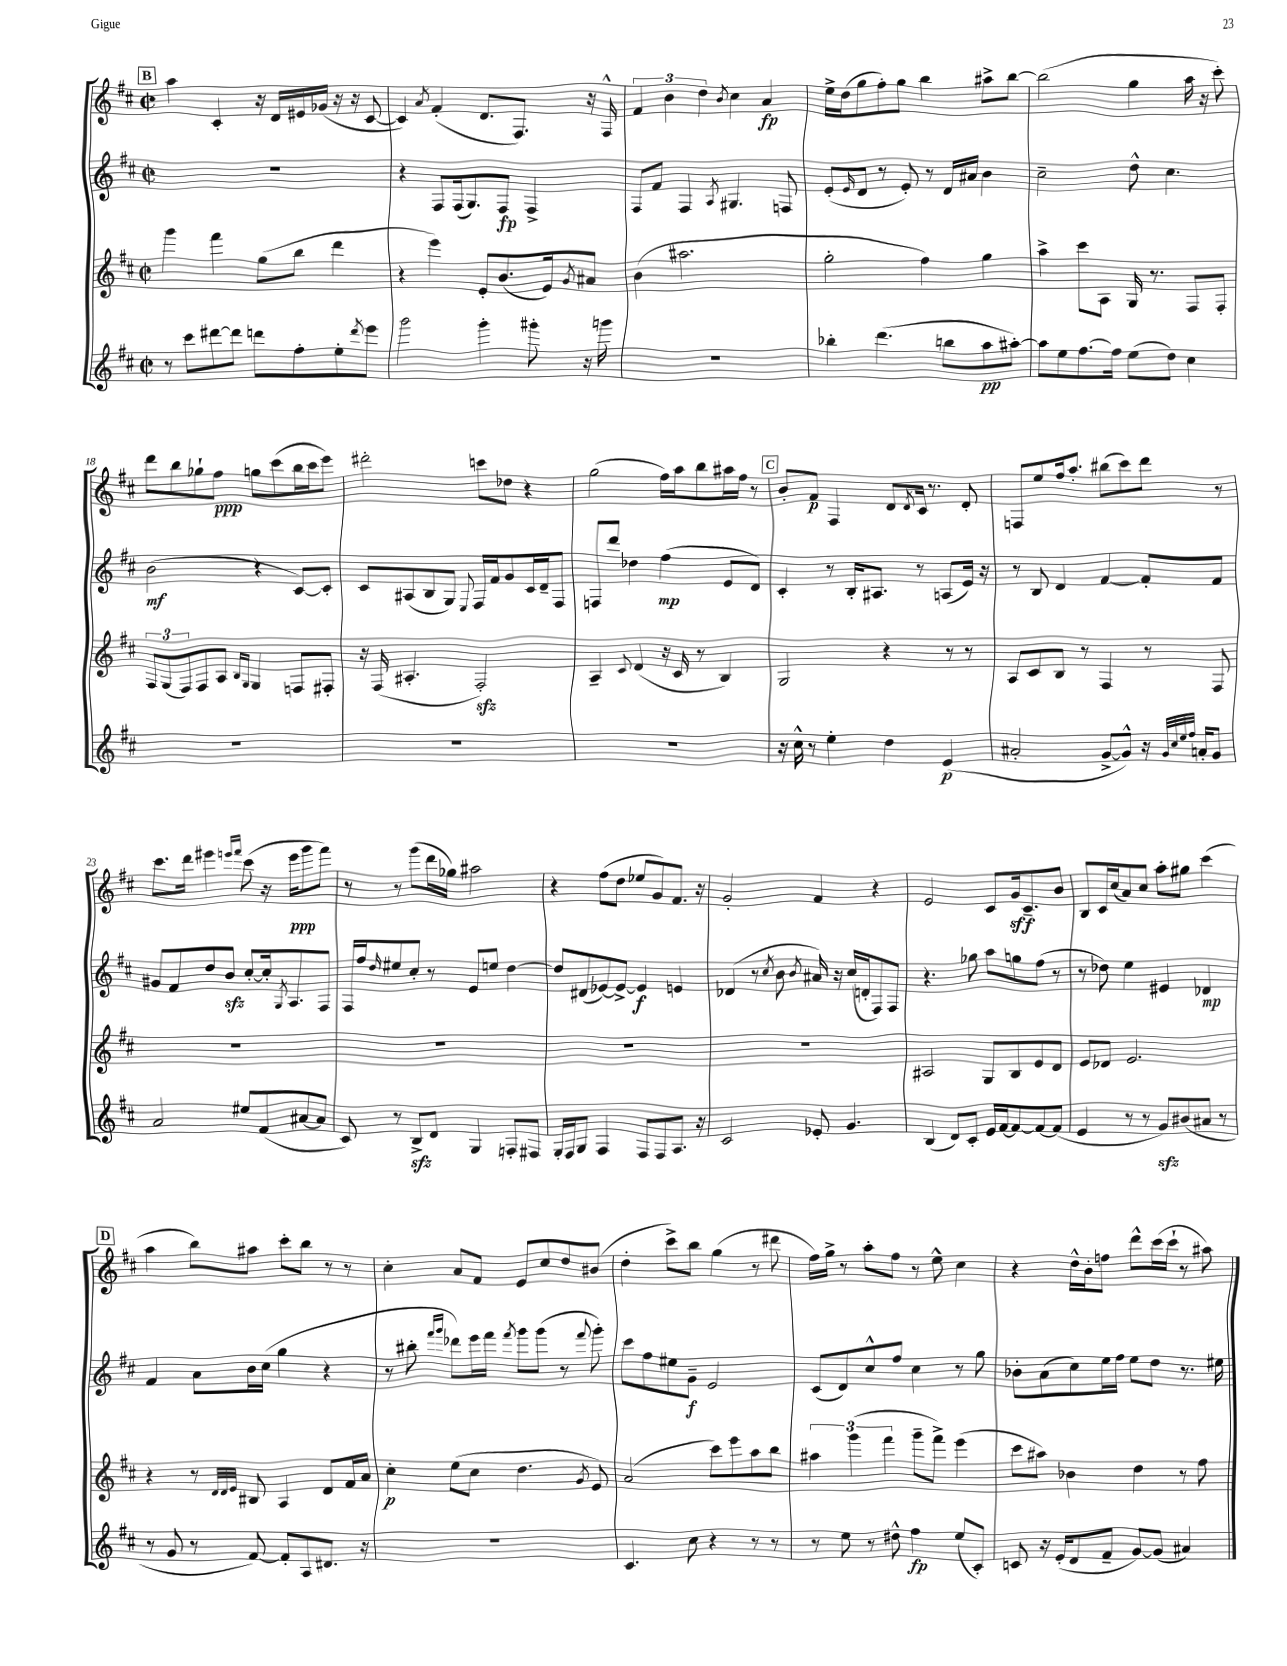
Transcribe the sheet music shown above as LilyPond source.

<<
\new StaffGroup <<
\new Staff = "s0" {
    \clef treble \key d \major \defaultTimeSignature \time 2/2
    \mark \markup { \box "B" } a''4 cis'4-. r16 d'16 eis'16 ges'16( r16 r16 cis'8~ |
    cis'4) \acciaccatura { a'8 } fis'4-.( d'8. fis8.) r16 fis16-^ |
    \tuplet 3/2 { fis'4 b'4 d''4 } \acciaccatura { b'8 } cis''4 a'4\fp |
    e''16-> d''16( g''8 fis''8-.) g''8 b''4 ais''8-> b''8~ |
    b''2( g''4 a''16 r16 cis'''8-.) |
    d'''8 b''8 ges''8-! fis''8\ppp g''8 cis'''8( b''16 cis'''16 e'''8) |
    dis'''2-. c'''8 des''8 r4 |
    g''2( fis''16) a''16 b''8 ais''16 fis''16 r8 |
    \mark \markup { \box "C" } b'8-. fis'8\p fis4 d'8 \acciaccatura { d'8 } cis'16 r8. d'8-. |
    f8 e''8 fis''16 a''8.-. bis''8( cis'''8) d'''8 r8 |
    cis'''8. d'''16 eis'''4 \grace { e'''16 fis'''16 } cis'''8( r16 e'''16\ppp g'''8 fis'''8) |
    r8 r8 g'''8( d'''16 ges''16) ais''2 |
    r4 fis''8( d''8 ees''8 g'8) fis'8. r16 |
    g'2-. fis'4 r4 |
    e'2 cis'8 g'16\sff cis'8.-- b'8 |
    b8 cis'16 cis''16( a'8) cis''8 a''8-. gis''8 cis'''4( |
    \mark \markup { \box "D" } a''4 b''8) ais''8 cis'''8-. b''8 r8 r8 |
    cis''4-. a'8 fis'8 e'8 cis''8 d''8 bis'8( |
    d''4-. cis'''8->) b''8 g''4( r8 dis'''8 |
    fis''16) g''16-> r8 a''8-. fis''8 r8 e''8-^ cis''4 |
    r4 d''16-^ b'16-. f''8 d'''8-^ cis'''16( cis'''16-! r8 ais''8) \bar "|." |
}
\new Staff = "s1" {
    \clef treble \key d \major \defaultTimeSignature \time 2/2
    \mark \markup { \box "B" } R1 |
    r4 fis8 fis16( g8.) fis8\fp fis4-> |
    fis8 fis'8 fis4 \acciaccatura { a8 } gis4. f8 |
    e'8-.( \grace { e'16 } d'8 r8 e'8-.) r8 d'16 ais'16 b'4 |
    cis''2-- d''8-^ cis''4. |
    b'2\mf( r4 cis'8~) cis'8-. |
    cis'8 ais8( b8 g8) \appoggiatura { e8 } fis16 fis'16 g'8 cis'16 d'16-- fis8 |
    f8 d'''8 des''4 fis''4\mp( e'8 d'8) |
    \mark \markup { \box "C" } cis'4-. r8 b16-. ais8. r8 a8( e'16) r16 |
    r8 b8 d'4 fis'4~ fis'8-. fis'8 |
    gis'8 fis'8 d''8 b'8\sfz cis''8~-. cis''16-. \acciaccatura { g8 } a8. fis8 |
    fis16 fis''16 \grace { d''16 } eis''8 cis''8-. r8 e'8 e''8 d''4~ |
    d''8 dis'8( ees'8~) ees'8~-> ees'4\f e'4 |
    des'4( r8 \acciaccatura { cis''8 } b'8 \acciaccatura { b'8 } ais'16) r16 cis''16( d'16-. fis8) fis8 |
    r4. ges''8 a''8 g''8 fis''8( r8 |
    r8 des''8) e''4 eis'4 des'4\mp |
    \mark \markup { \box "D" } fis'4 a'8 b'16 cis''16( g''4 r4 |
    r8 bis''8-. \grace { fis'''16 g'''16 } des'''8) e'''16 fis'''16 \acciaccatura { fis'''8 } g'''8 g'''8( r8 \appoggiatura { fis'''8 } g'''8-.) |
    cis'''8 fis''8 eis''8 g'8--\f e'2 |
    cis'8( d'8) cis''8-^ fis''8 cis''4 r8 g''8 |
    bes'8-. a'8( cis''8) e''16 fis''16 e''8 d''8 r8. eis''16 \bar "|." |
}
\new Staff = "s2" {
    \clef treble \key d \major \defaultTimeSignature \time 2/2
    \mark \markup { \box "B" } g'''4 fis'''4 g''8( b''8 d'''4 |
    r4 e'''4) e'8-. b'8.( e'16) \acciaccatura { g'8 } ais'8 |
    b'4( ais''2. |
    g''2-. fis''4) g''4 |
    a''4-> cis'''8 a8 g16 r8. fis8 fis8-. |
    \tuplet 3/2 { fis8 g8( fis8) } fis8 a8 \grace { b16 g16 } g4 f8 fis8-. |
    r16 fis16( ais4.-. fis2-.\sfz) |
    a4-- \appoggiatura { cis'8 } d'4( r16 cis'16 r8 b4) |
    \mark \markup { \box "C" } g2 r4 r8 r8 |
    a8 cis'8 b8 r8 fis4 r8 fis8 |
    R1 |
    R1 |
    R1 |
    R1 |
    ais2 g8 b8 e'8 d'8 |
    e'8 des'8 e'2. |
    \mark \markup { \box "D" } r4 r8 \grace { d'32 d'32 e'32 } bis8 a4 d'8 fis'16 a'16 |
    cis''4-.\p e''8( cis''8 d''4. \acciaccatura { g'8 } e'8) |
    a'2( cis'''8) e'''8 a''8 b''8 |
    \tuplet 3/2 { ais''4 g'''4( fis'''4 } g'''8-- fis'''8->) e'''4( |
    cis'''8 ais''8) bes'4 d''4 r8 fis''8 \bar "|." |
}
\new Staff = "s3" {
    \clef treble \key d \major \defaultTimeSignature \time 2/2
    \mark \markup { \box "B" } r8 cis'''8 dis'''8~ dis'''8 d'''8 fis''8-. e''8-. \acciaccatura { d'''8 } e'''8 |
    g'''2 g'''4-. gis'''8-. r16 g'''16 |
    R1 |
    bes''4-. d'''4.( b''8 a''8\pp ais''8~-.) |
    ais''8 e''8 fis''8.~ fis''16 e''8( d''8) cis''4 |
    R1 |
    R1 |
    R1 |
    \mark \markup { \box "C" } r16 cis''16-^ r8 e''4-. d''4 e'4\p( |
    ais'2-. g'8~-> g'8-^) r16 \grace { g'32 cis''32 e''32 fis''32 } a'16-. g'8 |
    a'2 eis''8 fis'8( ais'8~ ais'8 |
    cis'8) r8 b8->\sfz d'8 g4 f8-. fis8 |
    g16-. fis16 g8 fis4 fis8 fis8 a8. r16 |
    cis'2 ees'8-. g'4. |
    b4( d'8) cis'8-. e'16 fis'16~ fis'8~ fis'8~ fis'8( |
    e'4 r8 r8 g'8\sfz) bis'8( ais'8 r8 |
    \mark \markup { \box "D" } r8 g'8 r8 fis'8~) fis'8-. a8 dis'8. r16 |
    R1 |
    cis'4. cis''8 r4 r8 r8 |
    r8 e''8 r8 dis''8-^ fis''4\fp e''8( cis'8-.) |
    c'8 r16 e'16-.( d'8 fis'8-- g'8~) g'8( ais'4) \bar "|." |
}
>>
>>
\layout { \context { \Score currentBarNumber = #13 } }
